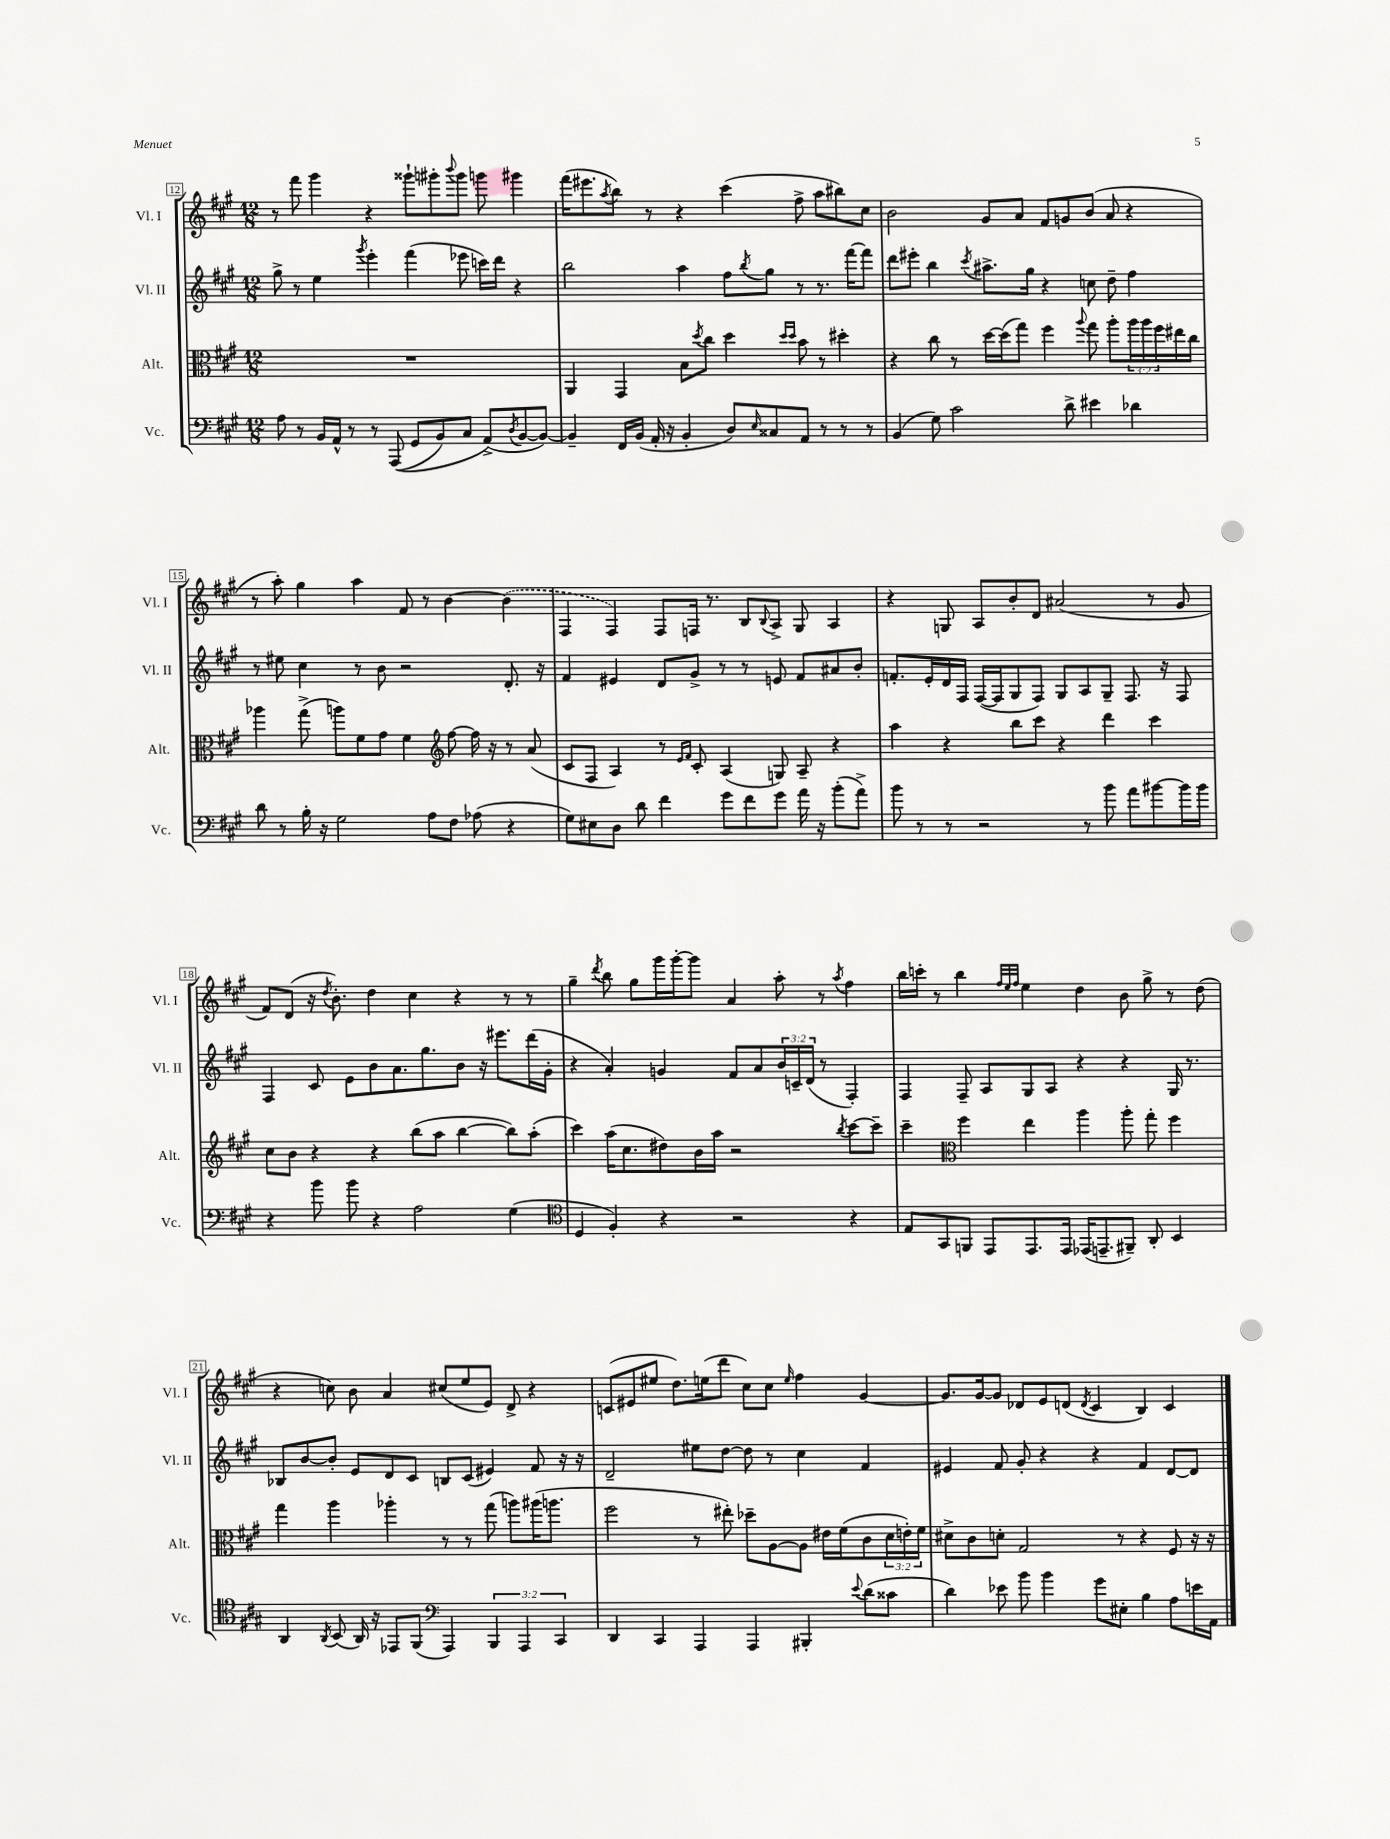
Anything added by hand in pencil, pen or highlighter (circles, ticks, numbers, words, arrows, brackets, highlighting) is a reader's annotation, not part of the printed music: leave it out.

**kern	**kern	**kern	**kern
*staff4	*staff3	*staff2	*staff1
*clefF4	*clefC3	*clefG2	*clefG2
*k[f#c#g#]	*k[f#c#g#]	*k[f#c#g#]	*k[f#c#g#]
*M12/8	*M12/8	*M12/8	*M12/8
8A	1.r	8gg#^	8r
8r	.	8r	8fff#
16BB	.	4ee	4ggg#
16AA^^	.	.	.
8r	.	.	.
.	.	8qggg#	.
8r	.	4eee'	4r
&((8AAA	.	.	.
8GG#	.	(4fff#	8ggg##`
8BB)	.	.	8ggg#'
.	.	.	8qqbbb
8C#	.	8eee-	8ggg#
(8AA^&)	.	16ccc)	8ggg
.	.	16ddd	.
8qD	.	.	.
[8BB	.	4r	4ggg#
8BB_)	.	.	.
=	=	=	=
4BB~]	4AA	2bb	(16fff#
.	.	.	8.eee#
.	.	.	8qaa
16FF#	4GG#	.	8bb)
(16BB	.	.	.
16AA'	.	.	8r
16r	.	.	.
4BB'	8B	4aa	4r
.	8qdd	.	.
.	8cc#	.	.
8D)	4dd	8ff#	(4ccc#
16qqE	.	8qbb	.
8C##	.	8gg#	.
.	16qqdd	.	.
.	16qqdd	.	.
8AA	8b	8r	8ff#^
8r	8r	8.r	8aa
8r	4dd#'	.	8bb#)
.	.	[16fff#	.
8r	.	8fff#]	8cc#
=	=	=	=
(4BB	4r	8ddd	2b
.	.	8eee#'	.
8G#)	8cc#	4bb	.
2c#	8r	.	.
.	.	8qccc#	.
.	[16dd	8.aa#^	8g#
.	(16dd]	.	.
.	8gg#)	.	8a
.	.	16gg#	.
.	4ff#	4r	8f#
8d^	.	.	8g
.	8qqaa	.	.
4e#	8gg#	8cc	(8b
.	8aa'	8dd~	8a
4d-	24aa	4ff#	4r
.	24aa	.	.
.	24ff#	.	.
.	16ee#	.	.
.	16cc#	.	.
=	=	=	=
8d	4aa-	8r	8r
8r	.	8ee#	8aa')
16B'	(8gg#^	4cc#	4gg#
16r	.	.	.
2G#	8aa)	.	.
.	8f#	8r	4aa
.	8g#	8b	.
.	4f#	2r	8f#
8A	.	.	8r
*	*clefG2	*	*
8F#	[8ff#	.	[4b
(8A-	16ff#]	.	.
.	16r	.	.
4r	8r	8.d'	(4b]
.	(8a	.	.
.	.	16r	.
=	=	=	=
8G#)	8c#	4f#	4F#
8E#	8F#	.	.
8D	4A)	4e#	4F#)
8d	.	.	.
4f#	8r	8d	8F#
.	16qqe	.	.
.	16qqf#	.	.
.	8c#'	8g#^	16F
.	.	.	8.r
8g#	(4A	8r	.
8f#	.	8r	8B
.	.	.	8qqB
8g#	8G)	8e	8A^
16a	8A~	8f#	8G#
16r	.	.	.
(8b'	4r	8a#	4A
8a^)	.	8b'	.
=	=	=	=
8b	4aa	8.f'	4r
8r	.	.	.
.	.	16e'	.
8r	4r	16d	8G
.	.	16F#	.
2r	.	([16F#	8A
.	.	16F#]	.
.	8bb	8G#	8b'
.	8ccc#	8F#)	8d
.	4r	8G#	(2a#
8r	.	8A	.
8b	4ddd	8G#~	.
8a	.	8.F#	.
[8b#	4ccc#	.	8r
.	.	16r	.
16b#]	.	8F#	8g#
16b#	.	.	.
=	=	=	=
4r	8cc#	4F#	8f#)
.	8b	.	(8d
8b	4r	8c#	16r
.	.	.	8qdd
.	.	.	8.b')
8b	.	8e	.
4r	4r	8b	4dd
.	.	8.a	.
2A	(8bb	.	4cc#
.	.	8.gg#	.
.	8aa	.	.
.	[4bb	8b	4r
.	.	16r	.
.	.	8.eee#	.
(4G#	8bb])	.	8r
.	(8aa'	(16ddd	8r
.	.	16g#'	.
=	=	=	=
*clefC4	*	*	*
4D	4ccc#)	4r	4gg#~
.	.	.	8qddd
4F#')	(16aa	4a')	8bb
.	8.cc#	.	.
.	.	.	8gg#
4r	8dd#)	4g	16ggg#
.	.	.	[16ggg#'
.	16b	.	8ggg#]
.	16aa	.	.
2r	2r	8f#	4a
.	.	8a	.
.	.	24b	8aa'
.	.	24c~	.
.	.	(24d	.
.	.	8r	8r
.	8qbb	.	8qaa
4r	[8ccc#	4F#')	4ff#
.	8ccc#~]	.	.
=	=	=	=
8E	4ccc#~	4F#	16bb
.	.	.	16ccc'
8GG#	.	.	8r
*	*clefC3	*	*
8FF	4ff#	8F#~	4bb
8EE	.	8A	.
.	.	.	32qqff#
.	.	.	32qqee
.	.	.	32qqff#
8.EE	4ee	8G#	4ee
.	.	8A	.
16EE	.	.	.
(16EE-	4aa	4r	4dd
8.EE~	.	.	.
8FF#~)	8aa'	4r	8b
8AA'	8gg#'	.	8gg#^
4BB	4ff#	16G#	8r
.	.	8.r	.
.	.	.	(8dd
=	=	=	=
4AA	4gg#	8B-	4r
.	.	[8b	.
8qAA	.	.	.
(8BB	4aa	8b']	8cc)
16AA)	.	8e	8b
16r	.	.	.
8EE-	4aa-'	8d	4a
(8FF#	.	8c#	.
*clefF4	*	*	*
4AAA)	8r	8B	(8cc#
.	8r	(8c#	8ee
6BBB	(8gg#	4e#)	8e)
.	8aa)	.	8d^
6AAA	.	.	.
.	(16aa#	8f#	4r
.	8.aa	.	.
6CC#	.	.	.
.	.	16r	.
.	.	16r	.
=	=	=	=
4DD	2ff#	2d~	(8c
.	.	.	8e#
4CC#	.	.	8ee#
.	.	.	8.dd)
4AAA	8r	8ee#	.
.	.	.	(16ee
.	8ee#')	[8dd	8ddd
4AAA	8dd-~	8dd]	8cc#)
.	[8A	8r	8cc#
.	.	.	16qqee
4BBB#'	8A]	4cc#	4ff#
.	16e#	.	.
.	(16f#	.	.
8qqe	.	.	.
(8d	8c#	4f#	[4g#
8c##	24d	.	.
.	24e')	.	.
.	24f#	.	.
=	=	=	=
4d)	8d#^	4e#	8.g#]
.	8c#	.	.
.	.	.	[16g#
8e-	8d'	8f#	8g#]
8b	2G#	8g#'	8d-
4b	.	4r	8e
.	.	.	(8d
.	.	.	8qd
8g#	.	4r	4c#
8E#'	8r	.	.
4B	4r	4f#	4B)
8A	8F#	[8d	4c#
16e	16r	8d]	.
16AA	16r	.	.
==	==	==	==
*-	*-	*-	*-
